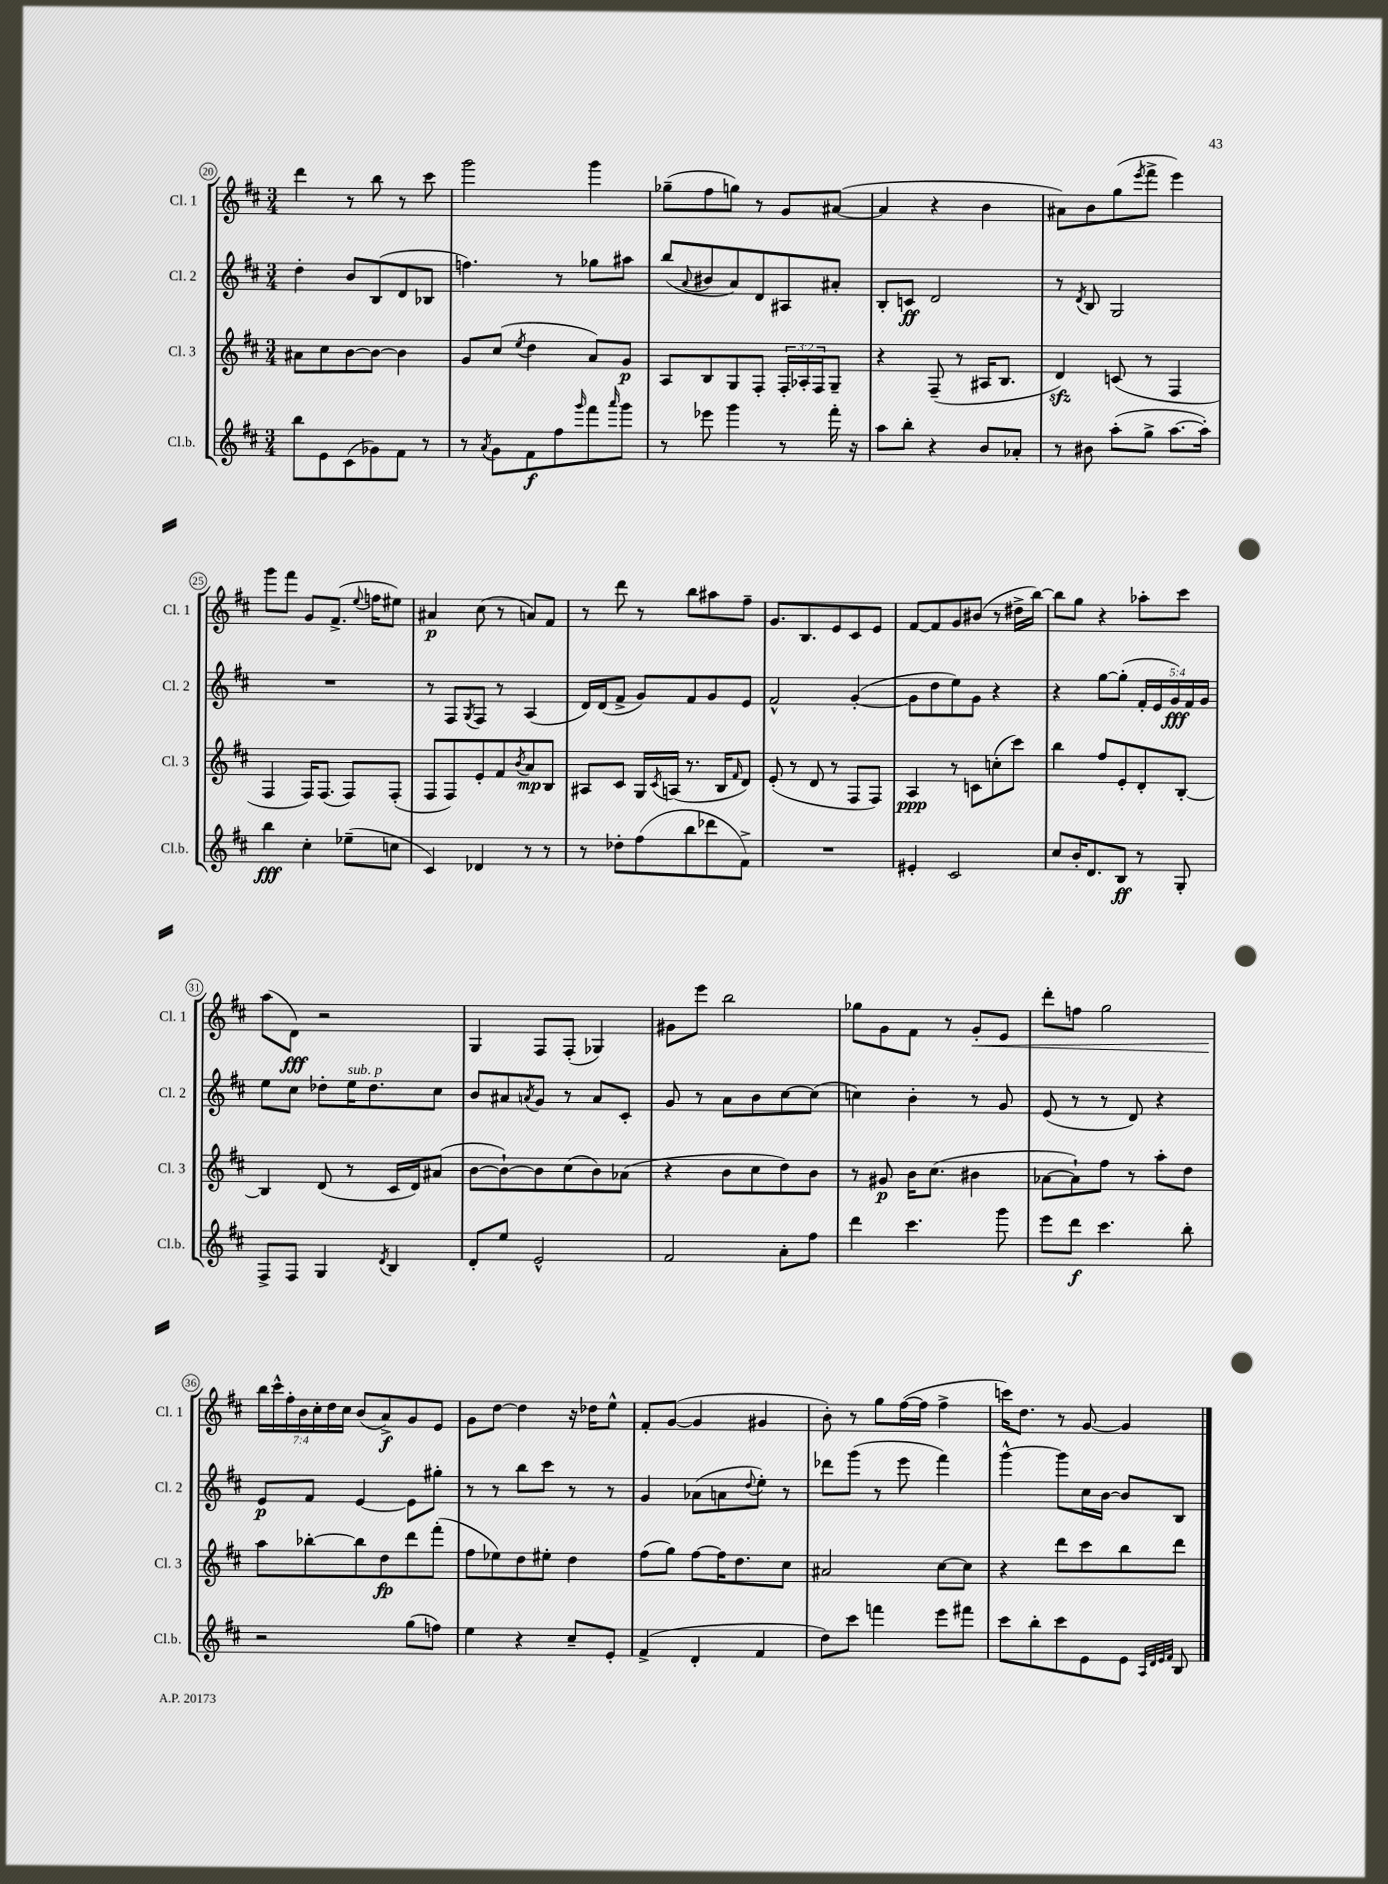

**kern	**kern	**kern	**kern
*staff4	*staff3	*staff2	*staff1
*clefG2	*clefG2	*clefG2	*clefG2
*k[f#c#]	*k[f#c#]	*k[f#c#]	*k[f#c#]
*M3/4	*M3/4	*M3/4	*M3/4
8bb	8a#	4dd'	4ddd
8e	8cc#	.	.
(8c#	[8b	8b	8r
8g-)	8b_	(8B	8bb
8f#	4b]	8d	8r
8r	.	8B-	8ccc#
=	=	=	=
8r	8g	4.ff)	2ggg
8qa	.	.	.
8g	(8cc#	.	.
.	8qee	.	.
8f#	4dd	.	.
8ff#	.	8r	.
16qqggg	.	.	.
8fff#	8a)	8gg-	4ggg
16qqaaa	.	.	.
8ggg	8g	8aa#	.
=	=	=	=
8r	8A	(8bb	(8gg-~
.	.	8qqa	.
8eee-	8B	8b#	8ff#
4ggg	8G	8a)	8gg)
.	8F#'	8d	8r
8r	24F#'	8A#	8g
.	24A-'	.	.
.	24F#	.	.
16fff#'	8G~	8a#'	([8a#
16r	.	.	.
=	=	=	=
8aa	4r	8B'	4a#]
8bb'	.	8c	.
4r	(8F#~	2d	4r
.	8r	.	.
8b	16A#	.	4b
.	8.B	.	.
8a-'	.	.	.
=	=	=	=
8r	4d)	8r	8a#)
.	.	8qd	.
8b#	.	8B	8b
(8aa'	(8c	2G	(8gg
.	.	.	8qeee
8gg^	8r	.	8fff#^
[8.aa	4F#	.	4eee)
16aa'])	.	.	.
=	=	=	=
4bb	4F#	2.r	8ggg
.	.	.	8fff#
4cc#'	16F#)	.	8g
.	(8.F#	.	.
.	.	.	(8.f#^
(8ee-~	8F#)	.	.
.	.	.	8qqee
.	.	.	16ff
8cc	(8F#'	.	8ee#)
=	=	=	=
4c#)	8F#	8r	4a#
.	8F#)	8F#	.
.	.	8qG	.
4d-	8e'	8F#	(8cc#
.	8f#	8r	8r
.	8qb	.	.
8r	8a	(4A	8a)
8r	8B	.	8f#
=	=	=	=
8r	8A#	16d)	8r
.	.	(16d	.
8dd-'	8c#	8f#^	8ddd
(8ff#	16G	8g)	8r
.	8qc#	.	.
.	(16A	.	.
8bb	8.r	8f#	8bb
8ddd-	.	8g	8aa#
.	16B	.	.
.	16qqf#	.	.
8f#^)	8d)	8e	8ff#~
=	=	=	=
2.r	(8e'	2f#^^	8.g
.	8r	.	.
.	.	.	8.B
.	8d	.	.
.	8r	.	8e
.	8F#	([4g'	8c#
.	8F#)	.	8e
=	=	=	=
4e#'	4A	8g]	[8f#
.	.	8dd	8f#]
2c#	8r	8ee)	8g
.	8c	8g	(8b#
.	(8cc'	4r	8r
.	8ccc#)	.	16dd#^
.	.	.	[16bb)
=	=	=	=
8cc#	4bb	4r	8bb]
16b'	.	.	8gg
8.d	.	.	.
.	8ff#	[8gg	4r
8B	8e'	(8gg']	.
8r	8d'	20f#'	8aa-'
.	.	20e	.
.	.	20g)	.
8G'	[8B'	.	8ccc#
.	.	20f#	.
.	.	20g	.
=	=	=	=
8F#^	4B]	8ee	(8aa
8F#	.	8cc#	8d)
4G	(8d	8dd-'	2r
.	8r	16ee	.
.	.	8.dd-	.
8qd	.	.	.
4B	16c#	.	.
.	16d)	.	.
.	(8a#	8cc#	.
=	=	=	=
8d'	[8b	8b	4G
8ee	8b`_)	8a#	.
.	.	8qa	.
2e^^	8b]	8g	8F#
.	(8cc#	8r	(8F#'
.	8b)	8a	4G-)
.	(8a-	8c#'	.
=	=	=	=
2f#	4r	8g	8g#
.	.	8r	8eee
.	8b	8a	2bb
.	8cc#	8b	.
8a'	8dd)	[8cc#	.
8ff#	8b	(8cc#]	.
=	=	=	=
4ddd	8r	4cc)	8gg-
.	8g#	.	8g
4.ccc#	16b	4b'	8f#
.	(8.cc#	.	.
.	.	.	8r
.	4b#	8r	8g'
8ggg	.	8g	8e
=	=	=	=
8eee	[8a-	(8e	8ddd'
8ddd	8a-`])	8r	8ff
4.ccc#	8ff#	8r	2gg
.	8r	8d)	.
.	8aa'	4r	.
8bb'	8dd	.	.
=	=	=	=
2r	8aa	8e	28bb
.	.	.	28ccc#^^
.	.	.	28ff#'
.	.	.	28b
.	[8bb-'	8f#	.
.	.	.	28cc#'
.	.	.	28dd
.	.	.	28cc#
.	8bb-]	[4e	(8b
.	8dd	.	8a^)
(8gg	8ddd	8e]	8g
8ff)	(8fff#'	8gg#'	8e
=	=	=	=
4ee	8ff#	8r	8g
.	8ee-)	8r	[8dd
4r	8dd	8bb	4dd]
.	8ee#'	8ccc#	.
8cc#~	4dd	8r	16r
.	.	.	16dd-
8e'	.	8r	8ee^^
=	=	=	=
(4f#^	(8ff#	4g	8f#'
.	8gg)	.	([8g
4d'	[8ff#	(8a-	4g]
.	16ff#]	8a	.
.	8.dd	.	.
.	.	8qqdd	.
4f#	.	8ee')	4g#
.	8cc#	8r	.
=	=	=	=
8dd)	2a#	8ddd-	8b')
8ccc#	.	(8ggg	8r
4fff	.	8r	8gg
.	.	8eee	([16ff#
.	.	.	16ff#]
8eee	[8cc#	4fff#)	4ff#^
8fff#	8cc#]	.	.
=	=	=	=
8ccc#	4r	[4ggg^^	16ccc)
.	.	.	8.dd
8bb'	.	.	.
8ccc#	8ddd	8ggg]	8r
8e	8ccc#	16cc#	[8g
.	.	[16b	.
8e	8bb	8b]	4g]
32qqA	.	.	.
32qqd	.	.	.
32qqe	.	.	.
32qqf#	.	.	.
8B	8ddd	8B	.
==	==	==	==
*-	*-	*-	*-
